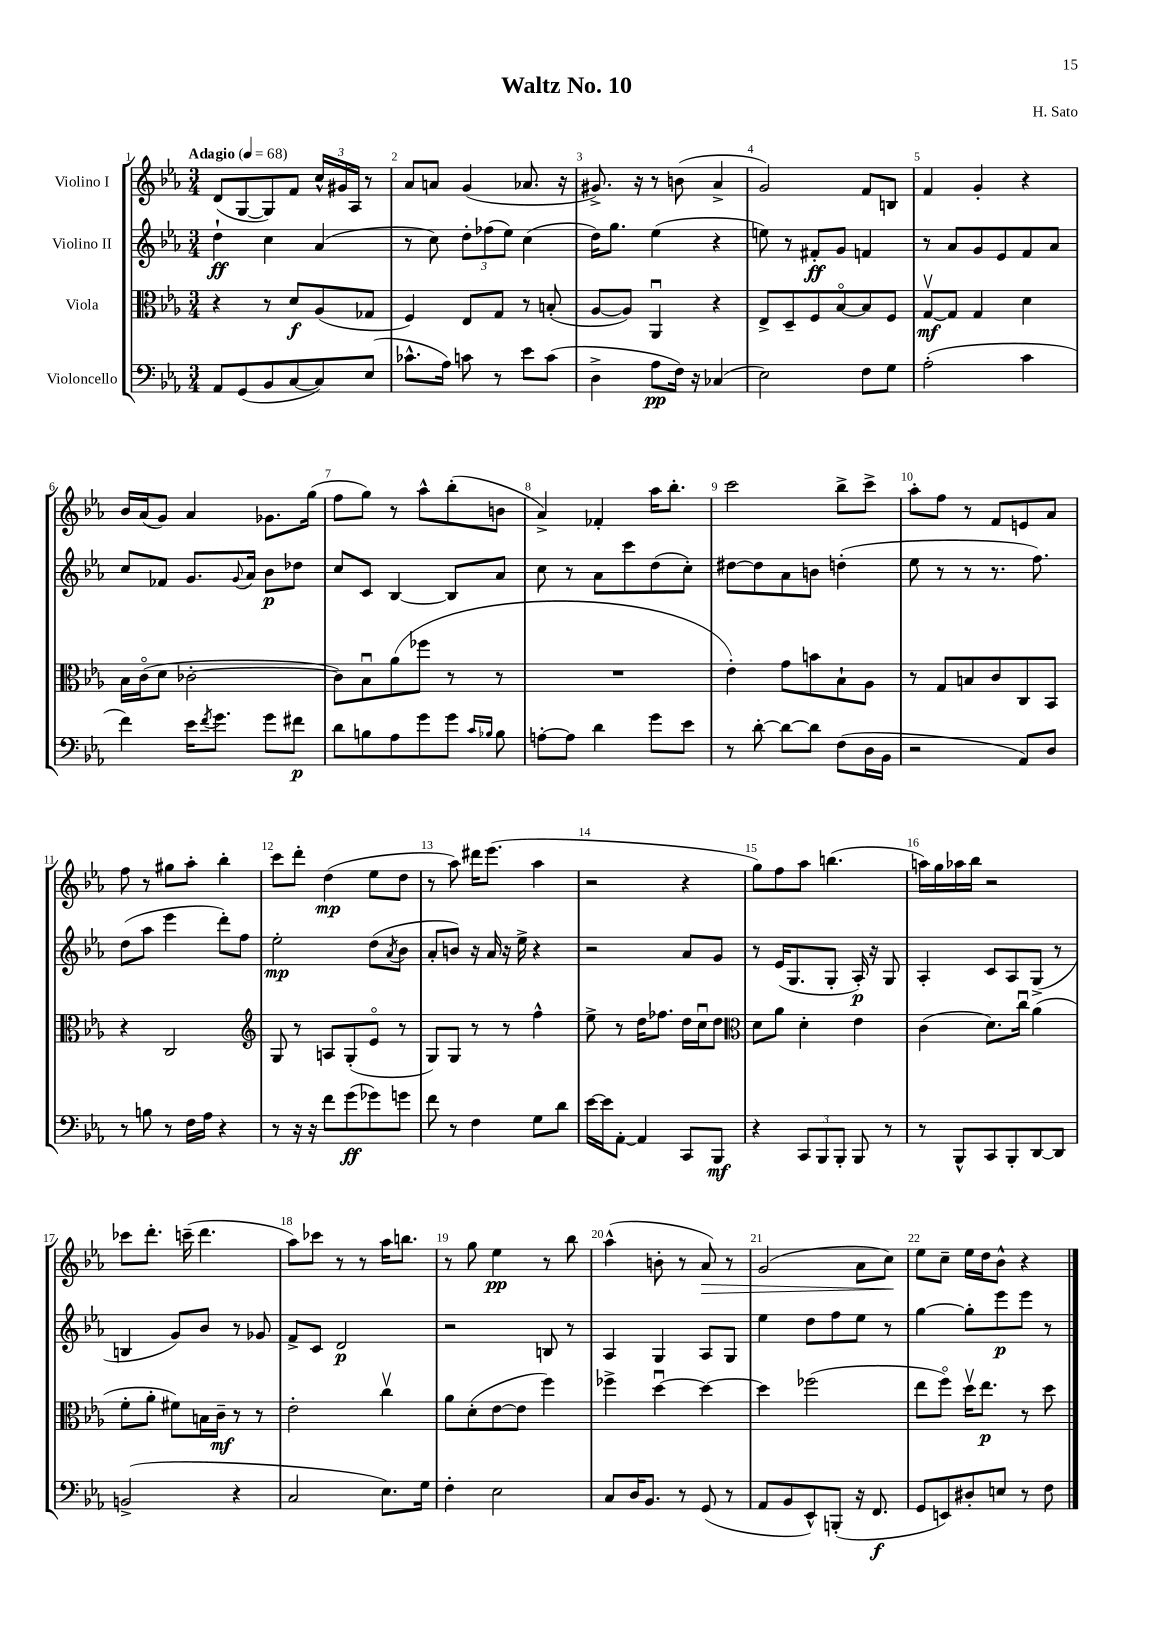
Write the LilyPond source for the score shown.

\header { title = "Waltz No. 10" composer = "H. Sato" }
<<
\new StaffGroup <<
\new Staff = "s0" \with { instrumentName = "Violino I" } {
    \clef treble \key ees \major \numericTimeSignature \time 3/4 \tempo "Adagio" 4 = 68
    d'8( g8~ g8) f'8 \tuplet 3/2 { c''16-^ gis'16 aes16 } r8 |
    aes'8 a'8 g'4( aes'8. r16 |
    gis'8.->) r16 r8 b'8( aes'4-> |
    g'2) f'8 b8 |
    f'4 g'4-. r4 |
    bes'16 aes'16( g'8) aes'4 ges'8. g''16( |
    f''8 g''8) r8 aes''8-^ bes''8-.( b'8 |
    aes'4->) fes'4-. aes''16 bes''8.-. |
    c'''2 bes''8-> c'''8-> |
    aes''8-. f''8 r8 f'8 e'8 aes'8 |
    f''8 r8 gis''8 aes''8-. bes''4-. |
    c'''8 d'''8-. d''4\mp( ees''8 d''8 |
    r8 aes''8) dis'''16 ees'''8.( aes''4 |
    r2 r4 |
    g''8) f''8 aes''8 b''4.( |
    a''16) g''16 aes''16 bes''16 r2 |
    ces'''8 d'''8.-. c'''16--( d'''4. |
    aes''8) ces'''8 r8 r8 aes''16 b''8. |
    r8 g''8 ees''4\pp r8 bes''8 |
    aes''4-^( b'8-. r8 aes'8\>) r8 |
    g'2( aes'8 c''8\!) |
    ees''8 c''8-- ees''16 d''16 bes'8-^ r4 \bar "|." |
}
\new Staff = "s1" \with { instrumentName = "Violino II" } {
    \clef treble \key ees \major \numericTimeSignature \time 3/4
    d''4-!\ff c''4 aes'4( |
    r8 c''8) \tuplet 3/2 { d''8-. fes''8( ees''8) } c''4( |
    d''16) g''8. ees''4( r4 |
    e''8) r8 fis'8-.\ff g'8 f'4 |
    r8 aes'8 g'8 ees'8 f'8 aes'8 |
    c''8 fes'8 g'8. \appoggiatura { g'8 } aes'16 bes'8\p des''8 |
    c''8 c'8 bes4~ bes8 aes'8 |
    c''8 r8 aes'8 c'''8 d''8( c''8-.) |
    dis''8~ dis''8 aes'8 b'8 d''4-.( |
    ees''8 r8 r8 r8. f''8.) |
    d''8( aes''8 ees'''4 d'''8-.) f''8 |
    ees''2-.\mp d''8( \acciaccatura { aes'8 } bes'8 |
    aes'8-. b'8) r16 aes'16 r16 ees''16-> r4 |
    r2 aes'8 g'8 |
    r8 ees'16( g8. g8-. aes16-.\p) r16 g8 |
    aes4-. c'8 aes8 g8->( r8 |
    b4 g'8) bes'8 r8 ges'8 |
    f'8-> c'8 d'2\p |
    r2 b8 r8 |
    aes4 g4 aes8 g8 |
    ees''4 d''8 f''8 ees''8 r8 |
    g''4~ g''8-. ees'''8\p ees'''8 r8 \bar "|." |
}
\new Staff = "s2" \with { instrumentName = "Viola" } {
    \clef alto \key ees \major \numericTimeSignature \time 3/4
    r4 r8 d'8\f aes8( ges8 |
    f4) ees8 g8 r8 b8-.( |
    aes8~ aes8) aes,4\downbow r4 |
    ees8-> d8-- f8 bes8~\flageolet bes8 f8 |
    g8~\upbow\mf g8 g4 d'4 |
    bes16 c'16\flageolet( d'8 ces'2~-. |
    ces'8) bes8\downbow aes'8( fes''8 r8 r8 |
    R2. |
    ees'4-.) g'8 b'8 bes8-! aes8 |
    r8 g8 b8 c'8 c8 bes,8 |
    r4 c2 |
    \clef treble g8 r8 a8 g8-.( ees'8\flageolet r8 |
    g8) g8 r8 r8 f''4-^ |
    ees''8-> r8 d''16 fes''8. d''16 c''16\downbow d''8 |
    \clef alto d'8 aes'8 d'4-. ees'4 |
    c'4( d'8.) c''16\downbow aes'4( |
    f'8-. aes'8-. fis'8) b16 c'16--\mf r8 r8 |
    ees'2-. c''4\upbow |
    aes'8 d'8-.( ees'8~ ees'8 f''4) |
    fes''4-> d''4~\downbow d''4~ |
    d''4 fes''2( |
    ees''8 f''8\flageolet) d''16\upbow ees''8.\p r8 d''8 \bar "|." |
}
\new Staff = "s3" \with { instrumentName = "Violoncello" } {
    \clef bass \key ees \major \numericTimeSignature \time 3/4
    aes,8 g,8( bes,8 c8~ c8) ees8( |
    ces'8.-^ aes16) c'8 r8 ees'8 c'8( |
    d4-> aes8\pp f16) r16 ces4( |
    ees2) f8 g8 |
    aes2-.( c'4 |
    f'4) ees'16 \acciaccatura { f'8 } g'8. g'8 fis'8\p |
    d'8 b8 aes8 g'8 g'8 \grace { c'16 bes16 } bes8 |
    a8~-. a8 d'4 g'8 ees'8 |
    r8 d'8~-. d'8~ d'8 f8( d16 bes,16 |
    r2 aes,8) d8 |
    r8 b8 r8 f16 aes16 r4 |
    r8 r16 r16 f'8 g'8\ff( ges'8) g'8 |
    f'8 r8 f4 g8 d'8 |
    ees'16~ ees'16 aes,8~-. aes,4 c,8 bes,,8\mf |
    r4 \tuplet 3/2 { c,8 bes,,8 bes,,8-. } bes,,8 r8 |
    r8 bes,,8-^ c,8 bes,,8-. d,8~ d,8 |
    b,2->( r4 |
    c2 ees8.) g16 |
    f4-. ees2 |
    c8 d16 bes,8. r8 g,8( r8 |
    aes,8 bes,8 ees,8-^) b,,8-.( r16 f,8.\f |
    g,8 e,8) dis8-. e8 r8 f8 \bar "|." |
}
>>
>>
\layout { \context { \Score \override BarNumber.break-visibility = ##(#f #t #t) barNumberVisibility = #all-bar-numbers-visible } }
